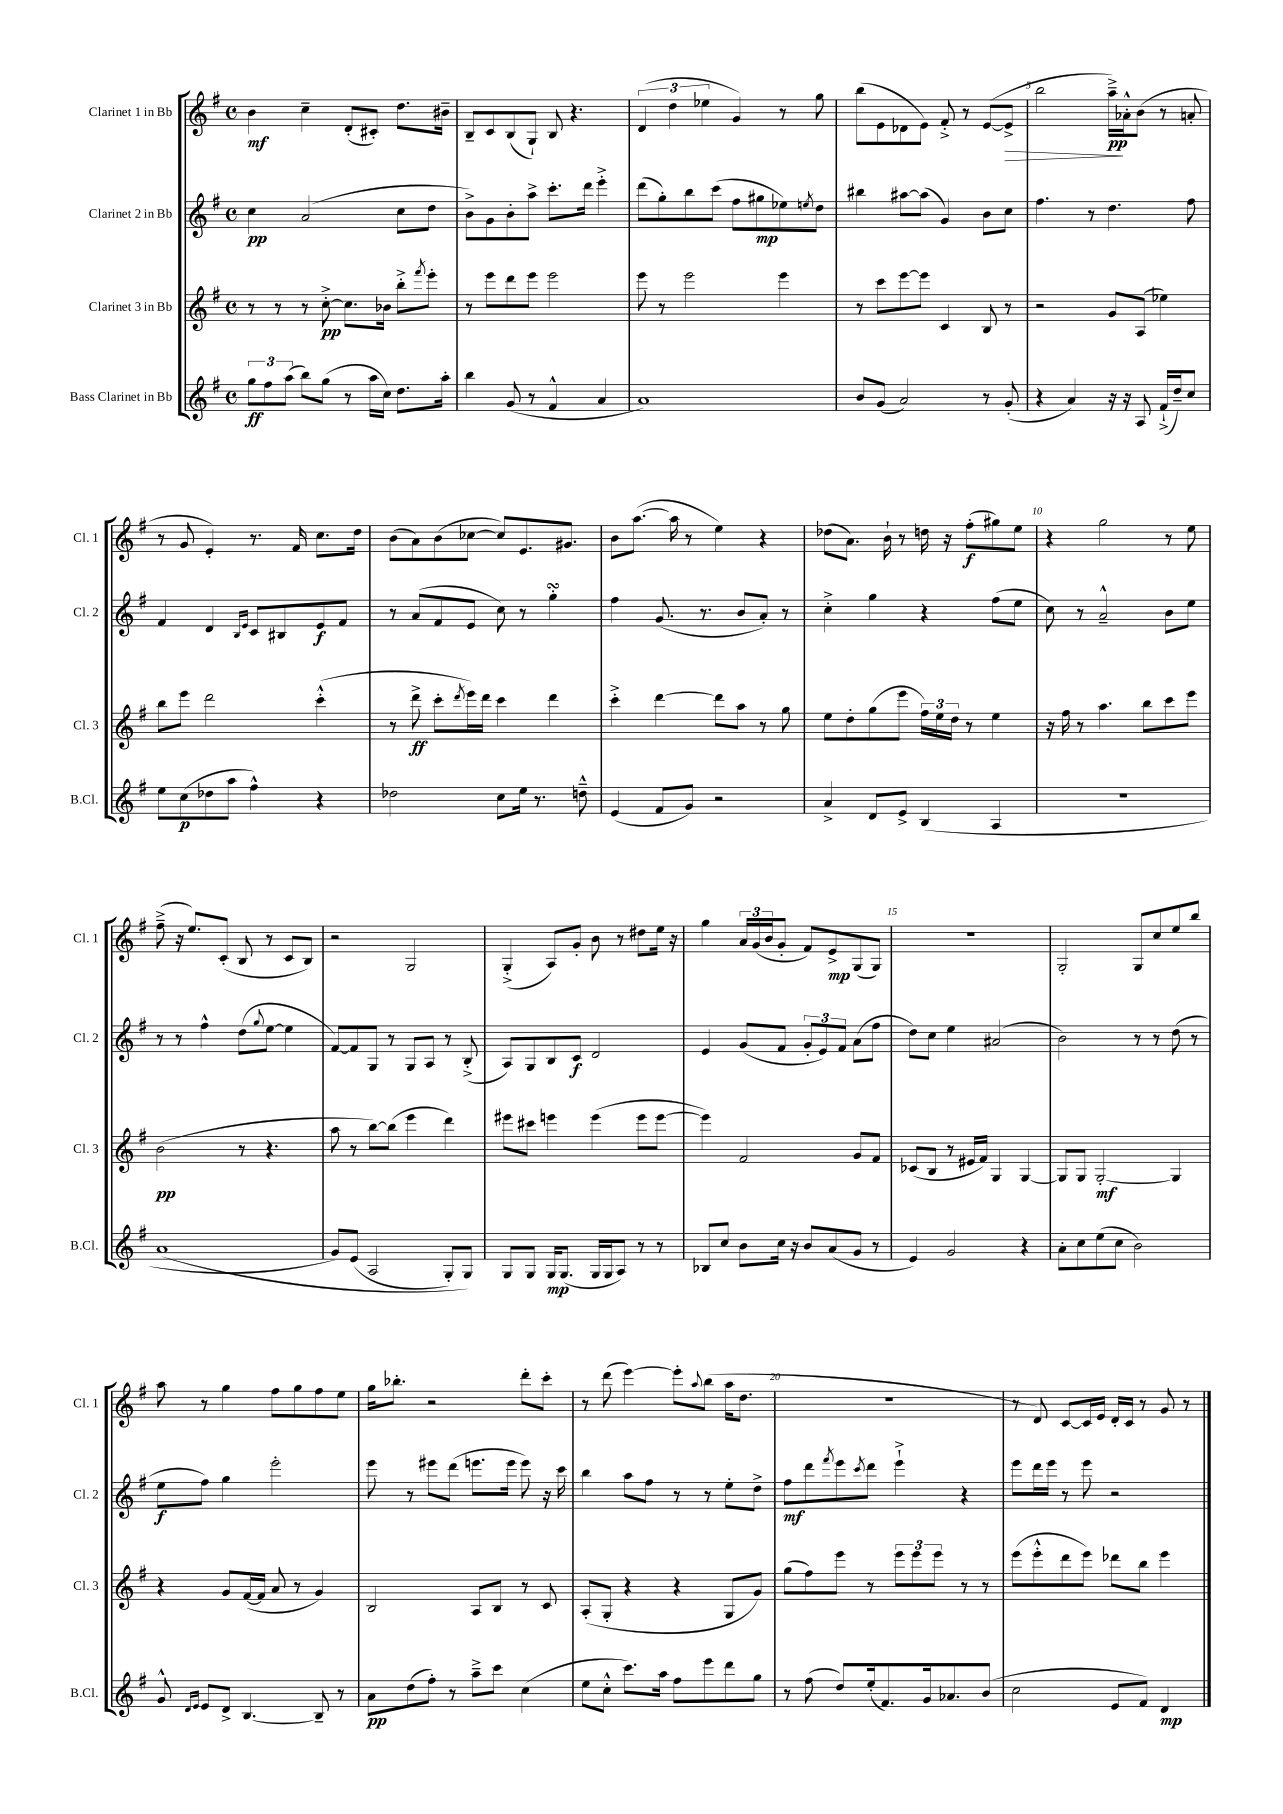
<<
\new StaffGroup <<
\new Staff = "s0" \with { instrumentName = "Clarinet 1 in Bb" shortInstrumentName = "Cl. 1" } {
    \clef treble \key g \major \defaultTimeSignature \time 4/4
    b'4\mf c''4-- d'8-.( cis'8-.) d''8. bis'16-- |
    b8-- c'8 b8( g8-!) b8 r4. |
    \tuplet 3/2 { d'4( d''4 ees''4 } g'4) r8 g''8 |
    b''8( e'8 des'8 e'8) fis'8-.-> r8 e'8~( e'8->\> |
    b''2 a''16--->\pp\!) aes'16-.-^ b'8( r8 a'8-. |
    r8 g'8 e'4-.) r8. fis'16 c''8. d''16 |
    b'8( a'8) b'8( ces''8~ ces''8) e'8. gis'8. |
    b'8 a''8.~( a''16 r8 e''4) r4 |
    des''8( a'8.) b'16-! r8 d''16 r16 fis''8-.\f( gis''8) e''8 |
    r4 g''2 r8 e''8 |
    fis''8--->( r16 e''8.) c'8-.( b8 r8 c'8 b8) |
    r2 g2 |
    g4-.->( a8) g'8-. b'8 r8 dis''8 e''16 r16 |
    g''4 \tuplet 3/2 { a'16 g'16( b'16 } g'8-. fis'8) e'8->\mp g8( g8) |
    r1 |
    g2-. g8 c''8 e''8 b''8 |
    a''8 r8 g''4 fis''8 g''8 fis''8 e''8 |
    g''16 bes''8.-. r2 d'''8-. c'''8-. |
    r8 d'''8( e'''4~) e'''8-. \appoggiatura { a''8 } b''8( a''16 d''8. |
    R1 |
    r8 d'8) c'8~ c'16 e'16 d'16-. c'16 r8 g'8 r8 \bar "|." |
}
\new Staff = "s1" \with { instrumentName = "Clarinet 2 in Bb" shortInstrumentName = "Cl. 2" } {
    \clef treble \key g \major \defaultTimeSignature \time 4/4
    c''4\pp a'2( c''8 d''8 |
    b'8->) g'8 b'8-. a''8-> c'''8.-. d'''16 e'''4-.-> |
    d'''8( g''8-.) b''8 c'''8( fis''8 gis''8\mp ees''8) \acciaccatura { e''8 } d''8 |
    bis''4 ais''8~ ais''8( g'4) b'8 c''8 |
    fis''4. r8 d''4. fis''8 |
    fis'4 d'4 \grace { b16 e'16 } c'8 bis8 e'8\f fis'8 |
    r8 a'8( fis'8 e'8 c''8) r8 g''4-.\turn |
    fis''4 g'8.( r8. b'8 a'8-.) r8 |
    c''4-.-> g''4 r4 fis''8( e''8 |
    c''8) r8 a'2---^ b'8 e''8 |
    r8 r8 fis''4-^ d''8( \appoggiatura { g''8 } e''8~ e''4 |
    fis'8~) fis'8 g8 r8 g8 a8 r8 b8-.->( |
    a8) g8 b8 c'8\f d'2 |
    e'4 g'8( fis'8 \tuplet 3/2 { g'8-. e'8) fis'8 } a'8( fis''8 |
    d''8) c''8 e''4 ais'2( |
    b'2) r8 r8 d''8( r8 |
    e''8\f fis''8) g''4 e'''2-. |
    e'''8 r8 eis'''8 d'''8( e'''8. e'''16 e'''8) r16 c'''16 |
    b''4 a''8 fis''8 r8 r8 e''8-. d''8-> |
    fis''8\mf d'''8 \acciaccatura { fis'''8 } e'''8 \acciaccatura { c'''8 } d'''8 e'''4-!-> r4 |
    e'''8 d'''16 e'''16 r8 e'''8 r2 \bar "|." |
}
\new Staff = "s2" \with { instrumentName = "Clarinet 3 in Bb" shortInstrumentName = "Cl. 3" } {
    \clef treble \key g \major \defaultTimeSignature \time 4/4
    r8 r8 r8 c''8~-.->\pp c''8. bes'16 b''8-.-> \acciaccatura { fis'''8 } e'''8-. |
    r8 e'''8 d'''8 e'''8 e'''2 |
    e'''8 r8 e'''2 e'''4 |
    r8 c'''8 e'''8~ e'''8 c'4 b8 r8 |
    r2 g'8 a8( ees''4) |
    b''8 e'''8 d'''2 c'''4-.-^( |
    r8 d'''8->\ff c'''8-. \acciaccatura { d'''8 } e'''16) d'''16 c'''4 d'''4 |
    c'''4-.-> d'''4~ d'''8 a''8 r8 g''8 |
    e''8 d''8-. g''8( e'''8 \tuplet 3/2 { fis''16) e''16 d''16 } r8 e''4 |
    r16 fis''16 r8 a''4. b''8 c'''8 e'''8 |
    b'2\pp( r8 r4. |
    a''8 r8 b''8~) b''8( e'''4 d'''4) |
    eis'''8 cis'''8 e'''4 e'''4( e'''8 e'''8~ |
    e'''4) fis'2 g'8 fis'8 |
    ces'8( b8 r8 eis'16 fis'16) g4 g4~ |
    g8 g8 g2~-.\mf g4 |
    r4 g'8 fis'16~( fis'16 a'8 r8 g'4) |
    b2 a8 b8 r8 c'8 |
    a8-.( g8-. r4 r4 g8 g'8) |
    g''8( fis''8) e'''8 r8 \tuplet 3/2 { e'''8 e'''8 e'''8 } r8 r8 |
    e'''8( e'''8-.-^ d'''8 e'''8) des'''8 b''8 e'''4 \bar "|." |
}
\new Staff = "s3" \with { instrumentName = "Bass Clarinet in Bb" shortInstrumentName = "B.Cl." } {
    \clef treble \key g \major \defaultTimeSignature \time 4/4
    \tuplet 3/2 { g''8\ff fis''8 a''8( } b''8) g''8( r8 a''16 c''16) d''8. a''16-. |
    b''4 g'8( r8 fis'4-^ a'4 |
    a'1) |
    b'8 g'8( a'2) r8 g'8-.( |
    r4 a'4) r16 r16 a8 fis'16-!->( d''16--) c''8 |
    e''8 c''8\p( des''8 a''8 fis''4-^) r4 |
    des''2 c''8 e''16 r8. d''8---^ |
    e'4( fis'8 g'8) r2 |
    a'4-> d'8 e'8-> b4( a4 |
    r1 |
    a'1\( |
    g'8) e'8( a2 g8-.) g8\) |
    g8 g8 g16\mp g8.( g16 g16 a8) r8 r8 |
    bes8 c''8 b'8 c''16 r16 b'8 a'8( g'8 r8 |
    e'4) g'2 r4 |
    a'8-. c''8 e''8( c''8 b'2) |
    g'8-^ \grace { d'16 e'16 } e'8 d'8-> b4.~ b8-- r8 |
    a'8\pp d''8( fis''8-.) r8 a''8---> c'''8 c''4( |
    e''8 c''8-.-^ c'''8.) a''16 fis''8 e'''8 d'''8 g''8 |
    r8 fis''8( d''8) e''16-.( fis'8.) g'16 aes'8. b'8( |
    c''2 e'8 fis'8) d'4\mp \bar "|." |
}
>>
>>
\layout { \context { \Score \override BarNumber.break-visibility = ##(#f #t #t) barNumberVisibility = #(every-nth-bar-number-visible 5) } }
